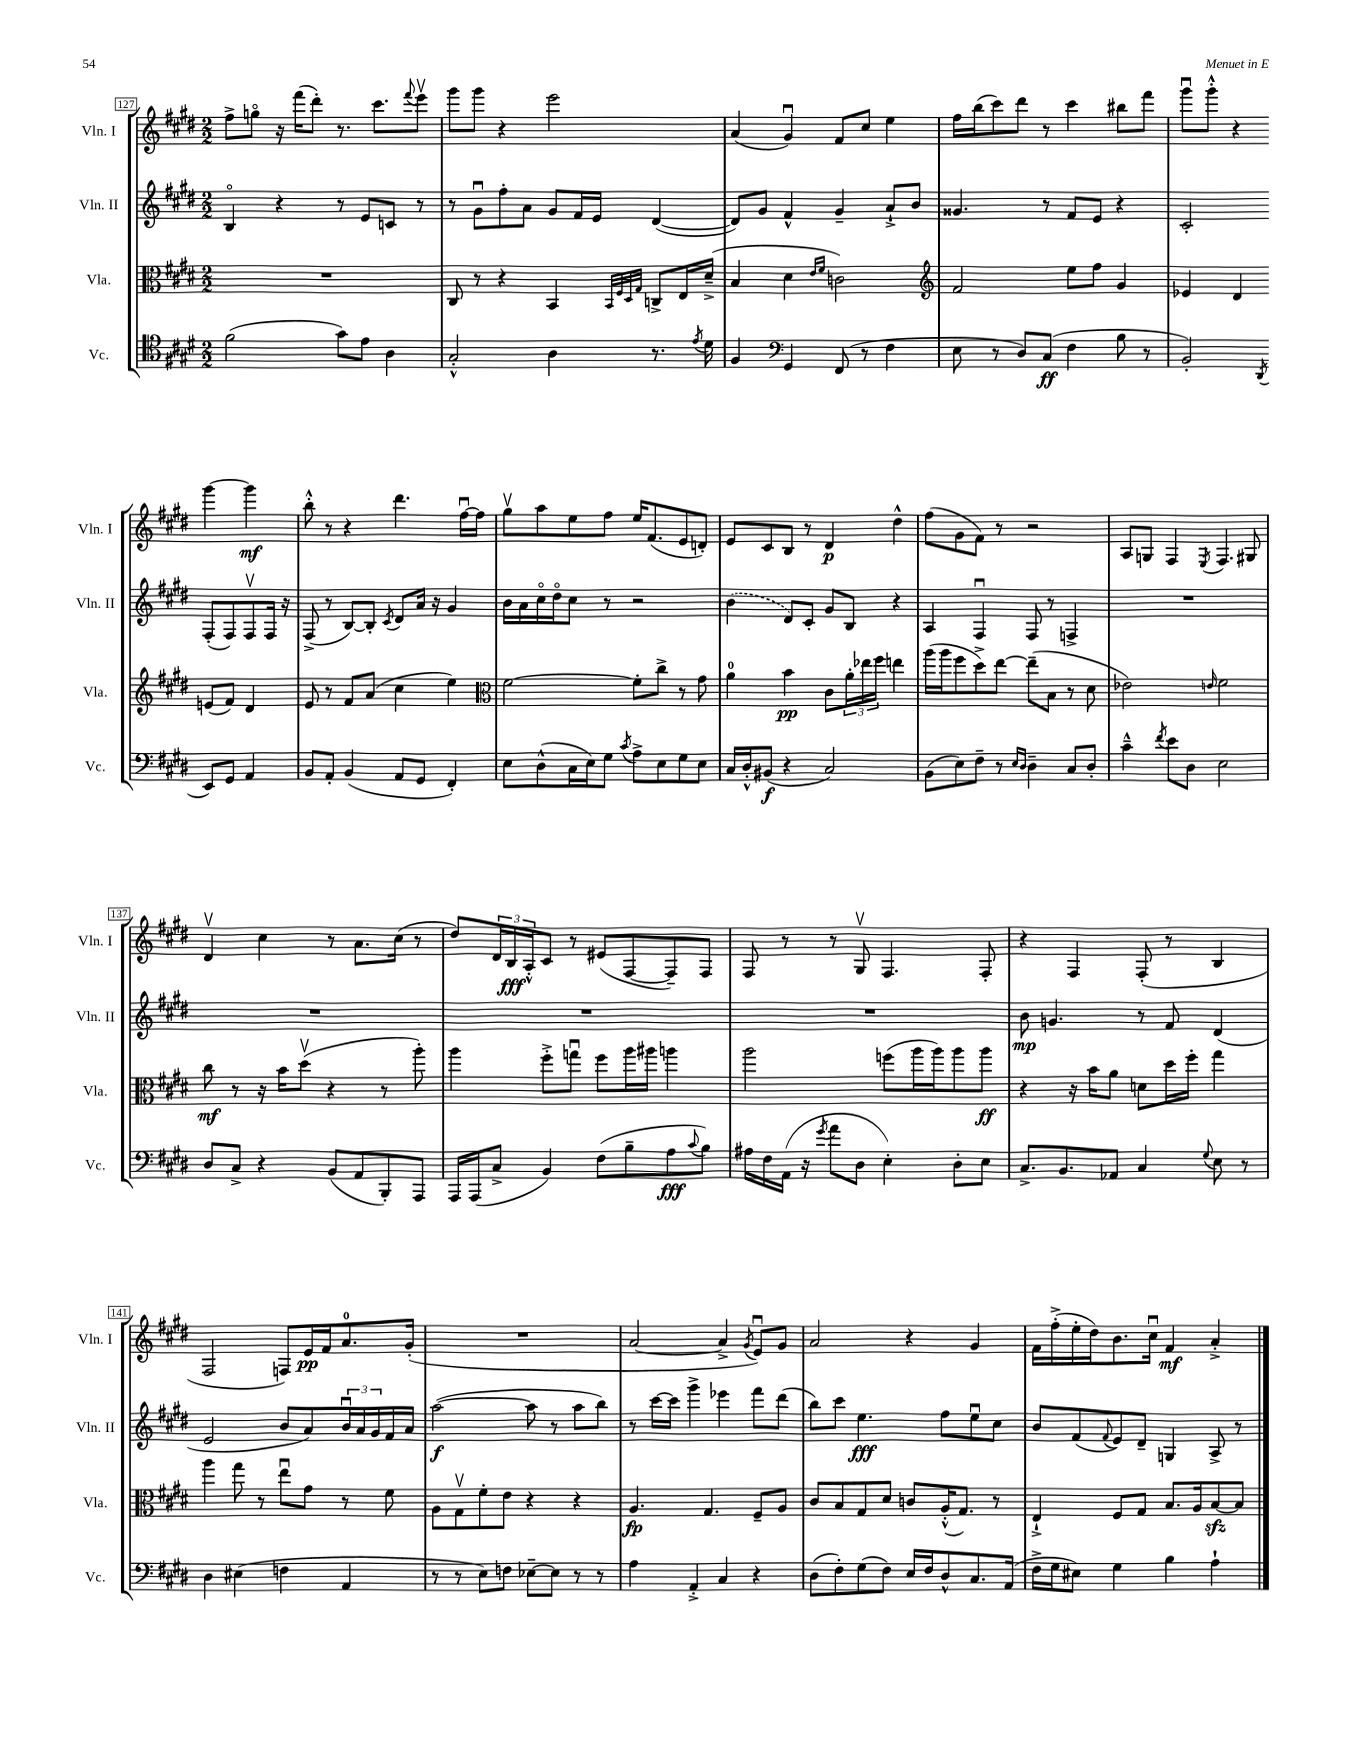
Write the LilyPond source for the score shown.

<<
\new StaffGroup <<
\new Staff = "s0" \with { instrumentName = "Vln. I" shortInstrumentName = "Vln. I" } {
    \clef treble \key e \major \numericTimeSignature \time 2/2
    fis''8-> g''8\flageolet r16 fis'''16( dis'''8-.) r8. cis'''8. \appoggiatura { fis'''8 } e'''8\upbow |
    gis'''8 gis'''8 r4 e'''2 |
    a'4( gis'4\downbow) fis'8 cis''8 e''4 |
    fis''16 b''16( cis'''8) dis'''8 r8 cis'''4 bis''8 fis'''8 |
    gis'''8\downbow gis'''8-.-^ r4 gis'''4~ gis'''4\mf |
    b''8-.-^ r8 r4 dis'''4. fis''16~\downbow fis''16 |
    gis''8\upbow a''8 e''8 fis''8 e''16 fis'8.( e'8 d'8-.) |
    e'8 cis'8 b8 r8 dis'4\p dis''4-^ |
    fis''8( gis'8 fis'8) r8 r2 |
    a8 g8 fis4 \acciaccatura { e8 } fis4. gis8 |
    dis'4\upbow cis''4 r8 a'8. cis''16( r8 |
    dis''8) \tuplet 3/2 { dis'16 b16\fff a16-.-^ } cis'8 r8 eis'8( fis8~ fis8--) fis8 |
    fis8 r8 r8 gis8\upbow fis4. fis8-. |
    r4 fis4 fis8-.( r8 b4 |
    fis2 f8) e'16\pp fis'16 a'8.-0 gis'16-.( |
    R1 |
    a'2~ a'4-> \acciaccatura { gis'8 } e'8\downbow) gis'8 |
    a'2 r4 gis'4 |
    fis'16 fis''16-.->( e''16-. dis''16) b'8. cis''16\downbow fis'4\mf a'4-.-> \bar "|." |
}
\new Staff = "s1" \with { instrumentName = "Vln. II" shortInstrumentName = "Vln. II" } {
    \clef treble \key e \major \numericTimeSignature \time 2/2
    b4\flageolet r4 r8 e'8 c'8 r8 |
    r8 gis'8\downbow fis''8-. a'8 gis'8 fis'16 e'16 dis'4~( |
    dis'8) gis'8 fis'4-^ gis'4-- a'8-!-> b'8 |
    gisis'4. r8 fis'8 e'8 r4 |
    cis'2-. fis8-.( fis8) fis8\upbow fis16 r16 |
    fis8->( r8 b8~) b8-. \acciaccatura { cis'8 } dis'8 a'16 r16 gis'4 |
    b'16 a'16 cis''16\flageolet dis''16\flageolet cis''8 r8 r2 |
    \once \slurDashed b'4( dis'8) cis'8-. gis'8 b8 r4 |
    a4 fis4\downbow fis8 r8 f4-> |
    R1 |
    R1 |
    R1 |
    R1 |
    b'8\mp g'4. r8 fis'8 dis'4( |
    e'2 b'8 a'8) \tuplet 3/2 { b'16\downbow a'16 gis'16 } fis'16 a'16 |
    a''2~\f( a''8 r8 a''8 b''8) |
    r8 cis'''16~ cis'''16 gis'''4-> ees'''4 fis'''8 dis'''8( |
    b''8) cis'''8 e''4.\fff fis''8 e''8\downbow cis''8 |
    b'8 fis'8( \appoggiatura { fis'8 } e'8) dis'8-- g4 a8-> r8 \bar "|." |
}
\new Staff = "s2" \with { instrumentName = "Vla." shortInstrumentName = "Vla." } {
    \clef alto \key e \major \numericTimeSignature \time 2/2
    R1 |
    cis8 r8 r4 b,4 \grace { b,32 fis32 dis32 gis32 } c8-> e16 dis'16--->( |
    b4 dis'4 \grace { e'16 fis'16 } c'2) |
    \clef treble fis'2 e''8 fis''8 gis'4 |
    ees'4 dis'4 e'8( fis'8) dis'4 |
    e'8 r8 fis'8 a'8( cis''4 e''4) |
    \clef alto fis'2~ fis'8-. cis''8-> r8 gis'8 |
    a'4-0 b'4\pp cis'8 \tuplet 3/2 { a'16-. ees''16 fis''16 } e''4 |
    a''16( a''16 fis''8 dis''8->) e''8~ e''8--( b8 r8 dis'8 |
    ees'2) \grace { e'16 } fis'2 |
    cis''8\mf r8 r16 b'16 dis''8\upbow( r4 r8 a''8-.) |
    a''4 fis''8-.-> g''8\downbow fis''8 a''16 ais''16 a''4 |
    a''2 f''8( a''16 a''16) a''8 a''8\ff |
    r4 r16 b'16 a'8 d'8 dis''16 fis''16-. gis''4 |
    a''4 gis''8 r8 e''8\downbow gis'8 r8 fis'8 |
    a8 gis8\upbow fis'8-. e'8 r4 r4 |
    a4.\fp gis4. fis8-- a8 |
    cis'8 b8 gis8 dis'8 c'8 a16-.-^( gis8.) r8 |
    e4-!-> fis8 gis8 b8. a16 b8~\sfz b8 \bar "|." |
}
\new Staff = "s3" \with { instrumentName = "Vc." shortInstrumentName = "Vc." } {
    \clef tenor \key e \major \numericTimeSignature \time 2/2
    fis'2( gis'8) e'8 a4 |
    gis2-.-^ a4 r8. \acciaccatura { e'8 } dis'16 |
    fis4 \clef bass gis,4 fis,8( r8 fis4 |
    e8 r8 dis8) cis8\ff( fis4 b8 r8 |
    b,2-.) \acciaccatura { dis,8 } e,8 gis,8 a,4 |
    b,8 a,8-. b,4( a,8 gis,8 fis,4-.) |
    e8 dis8-^( cis16 e16) gis8 \acciaccatura { cis'8 } a8-> e8 gis8 e8 |
    cis16 dis16-.-^ bis,8\f( r4 cis2) |
    b,8( e8) fis8-- r8 \grace { e16 dis16 } dis4-- cis8 dis8-. |
    cis'4---^ \acciaccatura { fis'8 } e'8 dis8 e2 |
    dis8 cis8-> r4 b,8( a,8 b,,8-.) a,,8 |
    a,,16 a,,16( cis8-> b,4) fis8( b8-- a8\fff \appoggiatura { cis'8 } b8) |
    ais16 fis16 a,16( r16 \acciaccatura { gis'8 } a'8 dis8 e4-.) dis8-. e8 |
    cis8.-> b,8. aes,8 cis4 \appoggiatura { gis8 } e8 r8 |
    dis4 eis4( f4 a,4 |
    r8 r8 e8) f8 ees8~-- ees8 r8 r8 |
    a4 a,4-.-> cis4 r4 |
    dis8( fis8-.) gis8( fis8) e16 fis16 dis8-^ cis8. a,16( |
    fis16-> gis16 eis8) gis4 b4 a4-! \bar "|." |
}
>>
>>
\layout { \context { \Score currentBarNumber = #127 \override BarNumber.stencil = #(make-stencil-boxer 0.1 0.3 ly:text-interface::print) } }
